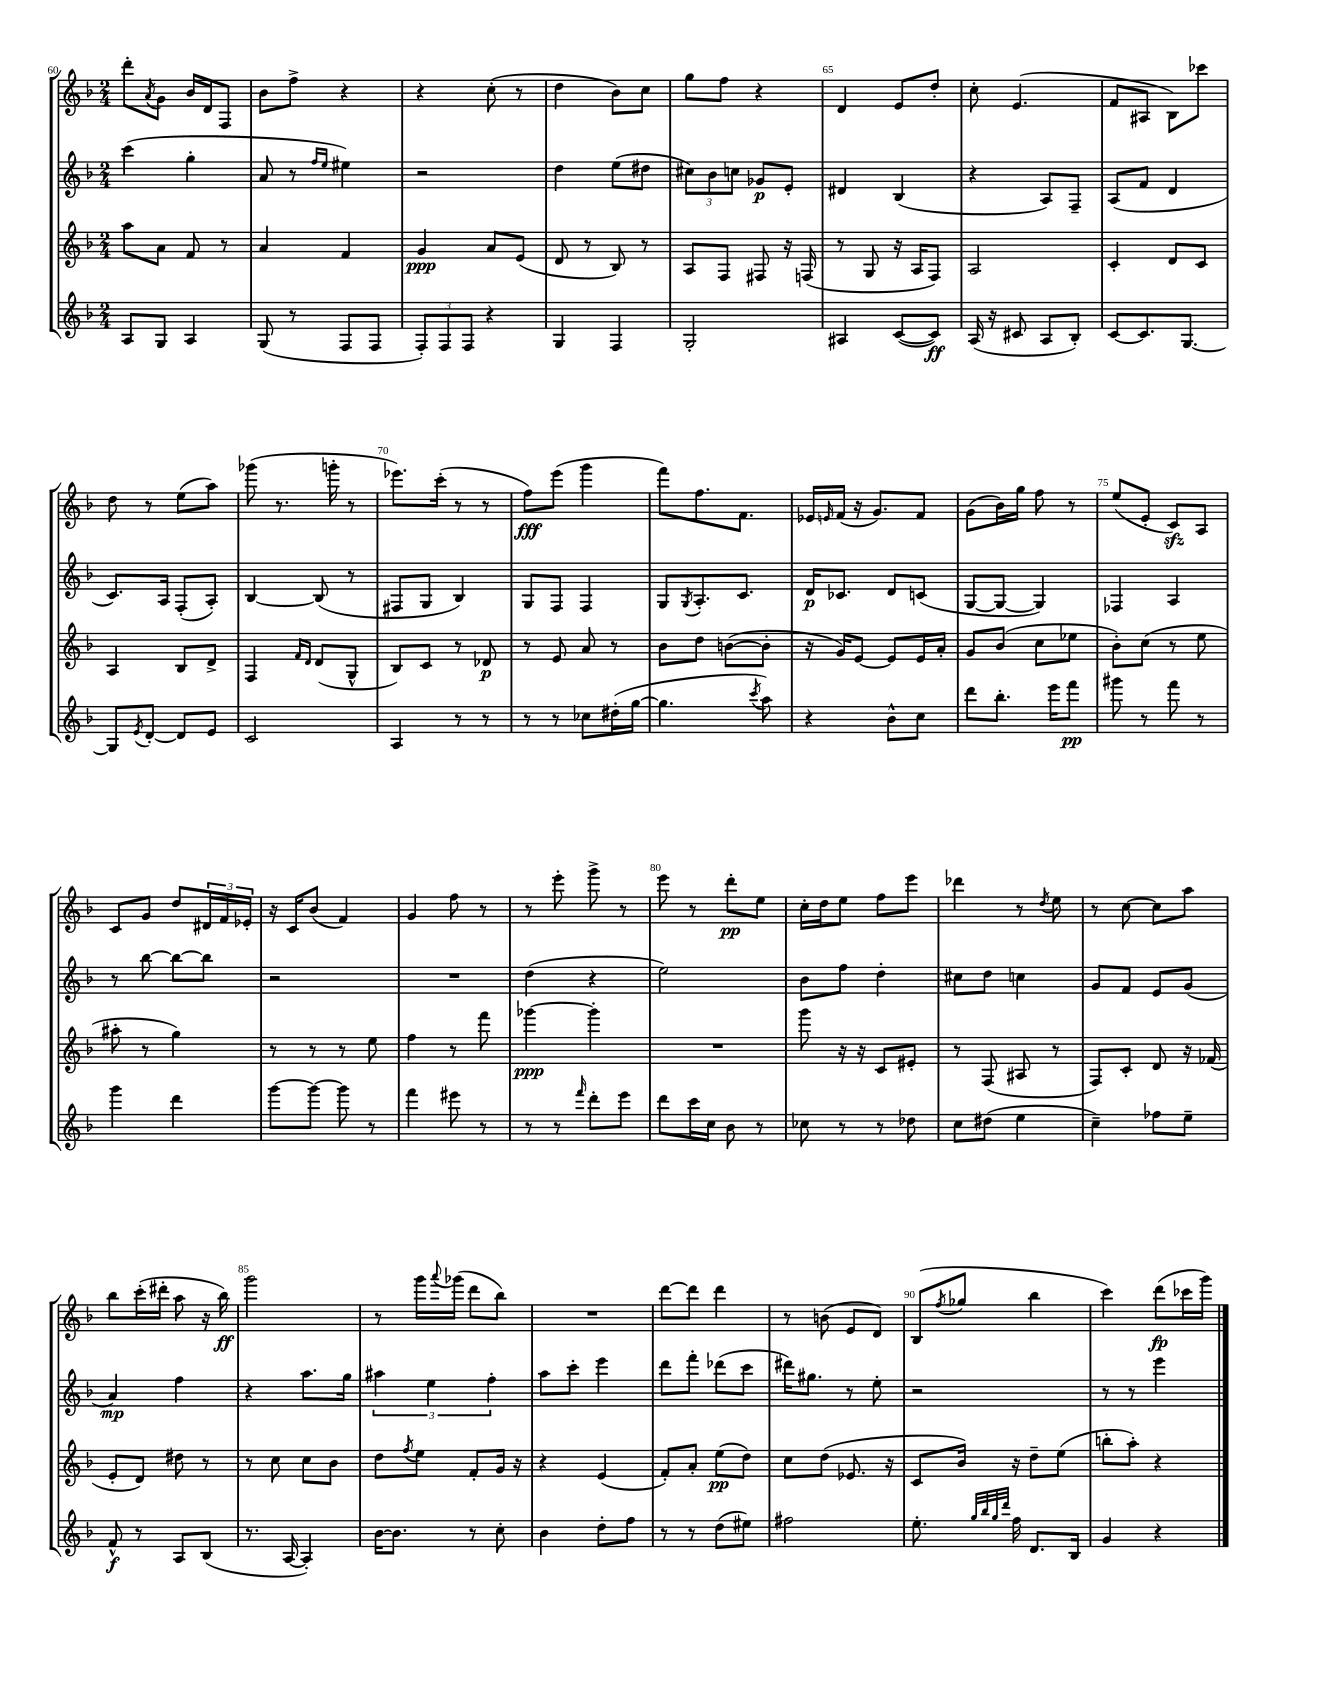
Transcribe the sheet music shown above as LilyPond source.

<<
\new StaffGroup <<
\new Staff = "s0" {
    \clef treble \key f \major \numericTimeSignature \time 2/4
    d'''8-. \acciaccatura { a'8 } g'8 bes'16 d'16 f8 |
    bes'8 f''8-> r4 |
    r4 c''8-.( r8 |
    d''4 bes'8) c''8 |
    g''8 f''8 r4 |
    d'4 e'8 d''8-. |
    c''8-. e'4.( |
    f'8 ais8 bes8) ces'''8 |
    d''8 r8 e''8( a''8) |
    ges'''8( r8. g'''16-. r8 |
    ees'''8.) c'''16-.( r8 r8 |
    f''8\fff) e'''8( g'''4 |
    f'''8) f''8. f'8. |
    ees'16 \grace { e'16 } f'16( r16 g'8.) f'8 |
    g'8( bes'16) g''16 f''8 r8 |
    e''8( e'8-. c'8\sfz) a8 |
    c'8 g'8 d''8 \tuplet 3/2 { dis'16 f'16 ees'16-. } |
    r16 c'16 bes'8( f'4) |
    g'4 f''8 r8 |
    r8 e'''8-. g'''8-> r8 |
    e'''8 r8 d'''8-.\pp e''8 |
    c''16-. d''16 e''8 f''8 e'''8 |
    des'''4 r8 \acciaccatura { d''8 } e''8 |
    r8 c''8~ c''8 a''8 |
    bes''8 c'''16-.( dis'''16-. a''8 r16 bes''16\ff) |
    g'''2 |
    r8 g'''16 \appoggiatura { a'''8 } ges'''16( d'''8 bes''8) |
    R2 |
    d'''8~ d'''8 d'''4 |
    r8 b'8( e'8 d'8) |
    bes8( \acciaccatura { f''8 } ges''8 bes''4 |
    c'''4) d'''8\fp( ces'''16 g'''16) \bar "|." |
}
\new Staff = "s1" {
    \clef treble \key f \major \numericTimeSignature \time 2/4
    c'''4( g''4-. |
    a'8 r8 \grace { f''16 e''16 } eis''4) |
    r2 |
    d''4 e''8( dis''8 |
    \tuplet 3/2 { cis''8) bes'8 c''8 } ges'8\p e'8-. |
    dis'4 bes4( |
    r4 a8) f8-- |
    a8( f'8 d'4 |
    c'8.) a16 f8-.( a8-.) |
    bes4~ bes8( r8 |
    fis8 g8 bes4) |
    g8 f8 f4 |
    g8 \acciaccatura { g8 } a8.-. c'8. |
    d'16\p ces'8. d'8 c'8( |
    g8~ g8~ g4) |
    fes4 a4 |
    r8 bes''8~ bes''8~ bes''8 |
    r2 |
    R2 |
    d''4( r4 |
    e''2) |
    bes'8 f''8 d''4-. |
    cis''8 d''8 c''4 |
    g'8 f'8 e'8 g'8( |
    a'4\mp) f''4 |
    r4 a''8. g''16 |
    \tuplet 3/2 { ais''4 e''4 f''4-. } |
    a''8 c'''8-. e'''4 |
    d'''8 f'''8-. des'''8( c'''8 |
    dis'''16) gis''8. r8 e''8-. |
    r2 |
    r8 r8 e'''4 \bar "|." |
}
\new Staff = "s2" {
    \clef treble \key f \major \numericTimeSignature \time 2/4
    a''8 a'8 f'8 r8 |
    a'4 f'4 |
    g'4\ppp a'8 e'8( |
    d'8 r8 bes8) r8 |
    a8 f8 fis8 r16 f16( |
    r8 g8 r16 a16 f8) |
    a2 |
    c'4-. d'8 c'8 |
    a4 bes8 d'8-> |
    f4 \grace { f'16 d'16 } d'8( g8-^ |
    bes8) c'8 r8 des'8\p |
    r8 e'8 a'8 r8 |
    bes'8 d''8 b'8~( b'8-. |
    r16 g'16) e'8~ e'8 e'16 a'16-. |
    g'8 bes'8( c''8 ees''8 |
    bes'8-.) c''8( r8 e''8 |
    ais''8-. r8 g''4) |
    r8 r8 r8 e''8 |
    f''4 r8 f'''8 |
    ges'''4~\ppp ges'''4-. |
    R2 |
    g'''8 r16 r16 c'8 eis'8-. |
    r8 f8( ais8 r8 |
    f8) c'8-. d'8 r16 fes'16( |
    e'8-. d'8) dis''8 r8 |
    r8 c''8 c''8 bes'8 |
    d''8 \acciaccatura { f''8 } e''8 f'8-. g'16 r16 |
    r4 e'4( |
    f'8-.) a'8-. e''8\pp( d''8) |
    c''8 d''8( ees'8. r16 |
    c'8 bes'16) r16 d''8-- e''8( |
    b''8-. a''8-.) r4 \bar "|." |
}
\new Staff = "s3" {
    \clef treble \key f \major \numericTimeSignature \time 2/4
    a8 g8 a4 |
    g8( r8 f8 f8 |
    \tuplet 3/2 { f8-.) f8 f8 } r4 |
    g4 f4 |
    g2-. |
    ais4 c'8~( c'8\ff) |
    a16( r16 cis'8 a8 bes8-.) |
    c'8~ c'8. g8.~ |
    g8 \acciaccatura { e'8 } d'8~-. d'8 e'8 |
    c'2 |
    a4 r8 r8 |
    r8 r8 ces''8 dis''16-.( g''16~ |
    g''4. \acciaccatura { c'''8 } a''8) |
    r4 bes'8-^ c''8 |
    d'''8 bes''8.-. e'''16 f'''8\pp |
    gis'''8 r8 f'''8 r8 |
    g'''4 d'''4 |
    g'''8~ g'''8~ g'''8 r8 |
    f'''4 eis'''8 r8 |
    r8 r8 \grace { f'''16 } d'''8-. e'''8 |
    d'''8 c'''16 c''16 bes'8 r8 |
    ces''8 r8 r8 des''8 |
    c''8 dis''8( e''4 |
    c''4--) fes''8 e''8-- |
    f'8-^\f r8 a8 bes8( |
    r8. a16~ a4-.) |
    bes'16~ bes'8. r8 c''8-. |
    bes'4 d''8-. f''8 |
    r8 r8 d''8( eis''8) |
    fis''2 |
    e''8.-. \grace { g''32 bes''32 g''32 d'''32 } f''16 d'8. bes16 |
    g'4 r4 \bar "|." |
}
>>
>>
\layout { \context { \Score currentBarNumber = #60 \override BarNumber.break-visibility = ##(#f #t #t) barNumberVisibility = #(every-nth-bar-number-visible 5) } }
